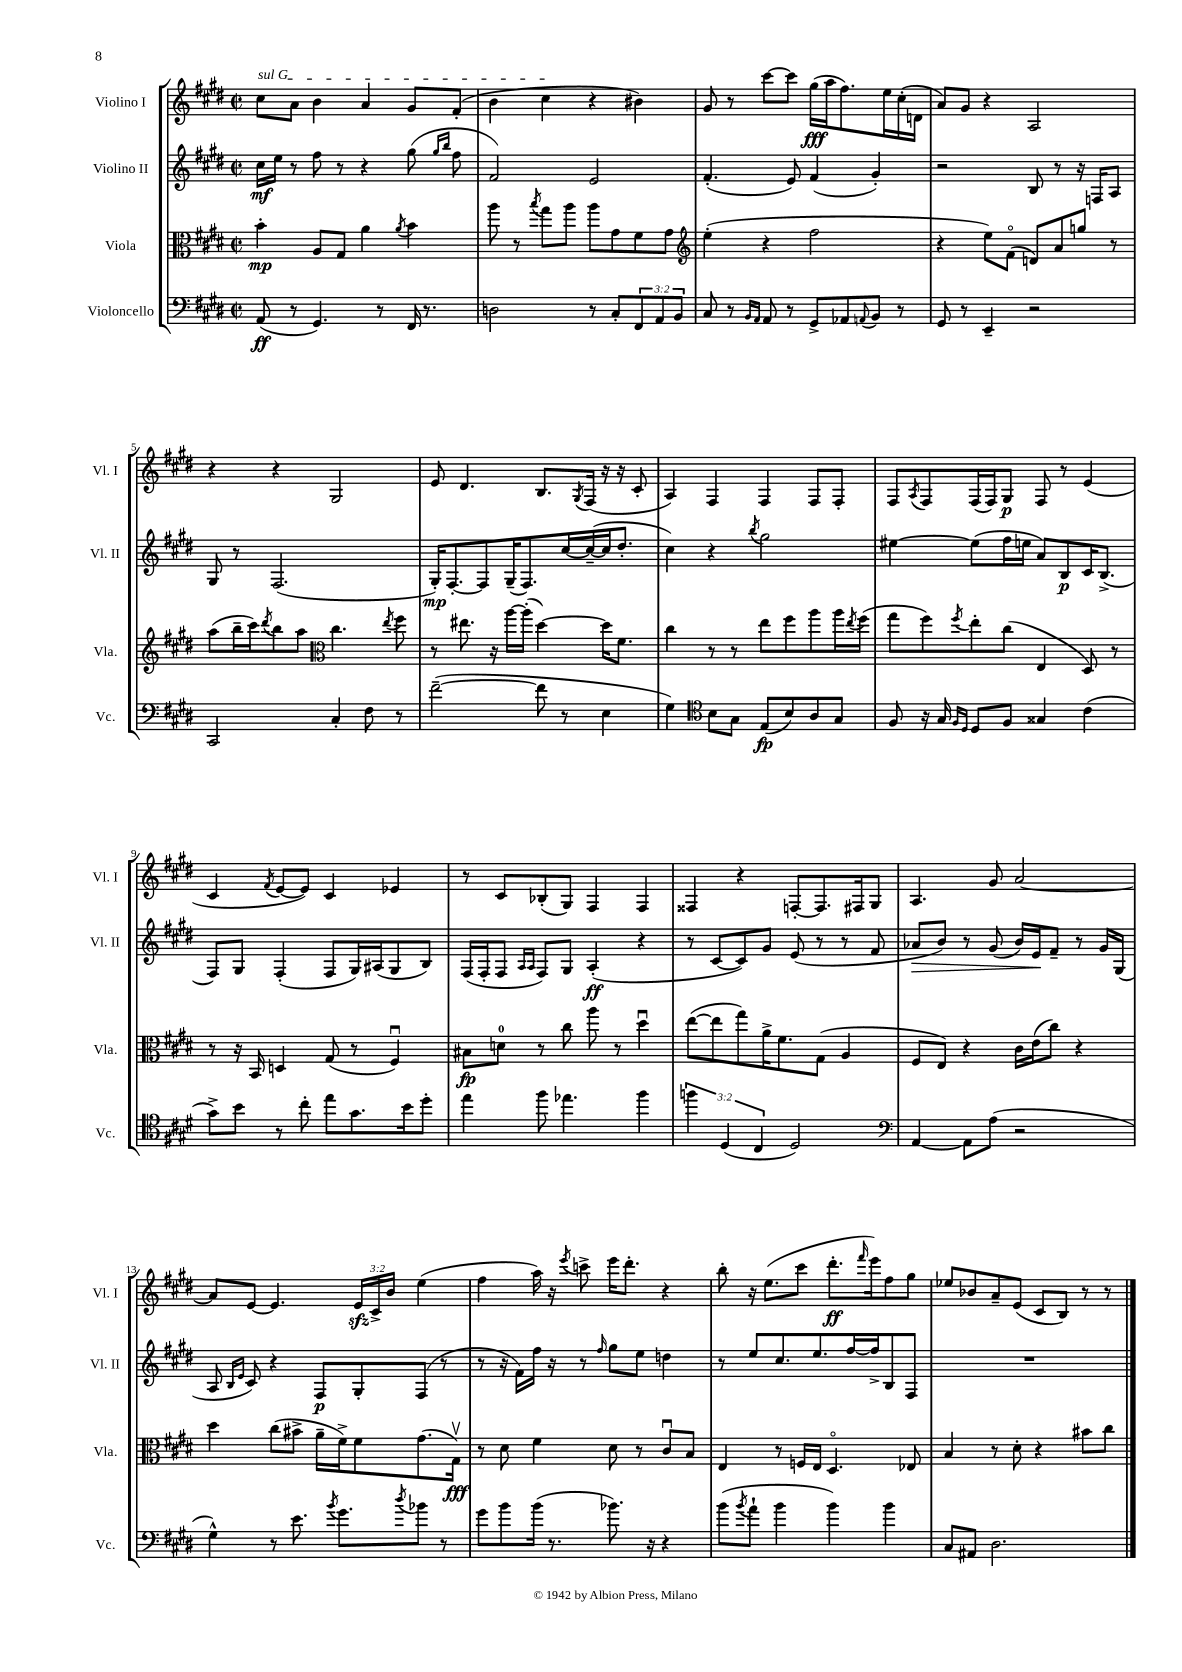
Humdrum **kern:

**kern	**dynam	**kern	**dynam	**kern	**dynam	**kern	**dynam
*part4	*part4	*part3	*part3	*part2	*part2	*part1	*part1
*staff4	*staff4	*staff3	*staff3	*staff2	*staff2	*staff1	*staff1
*I"Violoncello	*	*I"Viola	*	*I"Violino II	*	*I"Violino I	*
*I'Vc.	*	*I'Vla.	*	*I'Vl. II	*	*I'Vl. I	*
*clefF4	*	*clefC3	*	*clefG2	*	*clefG2	*
*k[f#c#g#d#]	*	*k[f#c#g#d#]	*	*k[f#c#g#d#]	*	*k[f#c#g#d#]	*
*M2/2	*	*M2/2	*	*M2/2	*	*M2/2	*
*met(c|)	*	*met(c|)	*	*met(c|)	*	*met(c|)	*
=1	=1	=1	=1	=1	=1	=1	=1
!	!	!	!	!	!	!LO:TX:a:i:t=sul G	!
(8AA/	ff	4b'\	mp	16cc#\LL	mf	8cc#\L	.
.	.	.	.	16ee\JJ	.	.	.
8r	.	.	.	8r	.	8a\J	.
4.GG#/)	.	8A/L	.	8ff#\	.	4b\	.
.	.	8G#/J	.	8r	.	.	.
.	.	4a\	.	4r	.	4a/	.
8r	.	.	.	.	.	.	.
.	.	8qa/	.	.	.	.	.
16FF#/	.	4b\	.	(8gg#\	.	8g#/L	.
8.r	.	.	.	.	.	.	.
.	.	.	.	16qqgg#/LL	.	.	.
.	.	.	.	16qqbb/JJ	.	.	.
.	.	.	.	8ff#\	.	(8f#'/J	.
=2	=2	=2	=2	=2	=2	=2	=2
2Dn\	.	8aa\	.	2f#/)	.	4b\	.
.	.	8r	.	.	.	.	.
.	.	8qbb/	.	.	.	.	.
.	.	8gg#\L	.	.	.	4cc#\	.
.	.	8aa\J	.	.	.	.	.
8r	.	8aa\L	.	2e/	.	4r	.
8C#'/L	.	8g#\	.	.	.	.	.
12FF#/	.	8f#\	.	.	.	4b#X\)	.
12AA/	.	.	.	.	.	.	.
.	.	8g#\J	.	.	.	.	.
12BB/J	.	.	.	.	.	.	.
=3	=3	=3	=3	=3	=3	=3	=3
*	*	*clefG2	*	*	*	*	*
8C#/	.	(4ee'\	.	(4.f#'/	.	8g#/	.
8r	.	.	.	.	.	8r	.
16qqBB/LL	.	.	.	.	.	.	.
16qqAA/JJ	.	.	.	.	.	.	.
8AA/	.	4r	.	.	.	[8ccc#\L	.
8r	.	.	.	8e/)	.	8ccc#\J]	.
8GG#^/L	.	2ff#\	.	(4f#/	.	(16gg#\LL	fff
.	.	.	.	.	.	16aa\J	.
8AA-X/	.	.	.	.	.	8.ff#\)	.
8qqAAn/	.	.	.	.	.	.	.
8BB/J	.	.	.	4g#'/)	.	.	.
.	.	.	.	.	.	16ee\L	.
8r	.	.	.	.	.	(16cc#'\	.
.	.	.	.	.	.	16dn\JJ	.
=4	=4	=4	=4	=4	=4	=4	=4
8GG#/	.	4r	.	2r	.	8a/L)	.
8r	.	.	.	.	.	8g#/J	.
4EE~/	.	8ee\L)	.	.	.	4r	.
.	.	(8f#\J	.	.	.	.	.
2r	.	8dn/L)	.	8B/	.	2A/	.
.	.	8a/	.	8r	.	.	.
.	.	8ggn/J	.	16r	.	.	.
.	.	.	.	16Fn/KL	.	.	.
.	.	8r	.	8A/J	.	.	.
!!LO:LB:g=z
=5	=5	=5	=5	=5	=5	=5	=5
2CC#/	.	(8aa\L	.	8G#/	.	4r	.
.	.	16bb~\L	.	8r	.	.	.
.	.	16ccc#\J)	.	.	.	.	.
.	.	8qddd#/	.	.	.	.	.
.	.	8bb\	.	(2.F#/	.	4r	.
.	.	8aa\J	.	.	.	.	.
*	*	*clefC3	*	*	*	*	*
4C#'/	.	4.cc#\	.	.	.	2G#/	.
8F#\	.	.	.	.	.	.	.
.	.	8qee/	.	.	.	.	.
8r	.	8ff#\	.	.	.	.	.
=6	=6	=6	=6	=6	=6	=6	=6
([2f#~\	.	8r	.	16G#'/KL)	mp	8e/	.
.	.	.	.	[8.F#'/	.	.	.
.	.	8.ee#X\	.	.	.	4.d#/	.
.	.	.	.	8F#/]	.	.	.
.	.	16r	.	.	.	.	.
.	.	[16aa\LL	.	(16G#~/K	.	.	.
.	.	(16aa'\JJ]	.	8.F#/)	.	.	.
8f#\]	.	[4dd#\)	.	.	.	8.B/L	.
8r	.	.	.	[16cc#/L	.	.	.
.	.	.	.	.	.	8qG#/	.
.	.	.	.	(16cc#~/_	.	(16F#/Jk	.
4E\	.	16dd#\KL]	.	16cc#/J]	.	16r	.
.	.	8.f#\J	.	8.dd#'/J	.	16r	.
.	.	.	.	.	.	8c#'/	.
=7	=7	=7	=7	=7	=7	=7	=7
4G#\)	.	4cc#\	.	4cc#\)	.	4A/)	.
*clefC4	*	*	*	*	*	*	*
8B\L	.	8r	.	4r	.	4F#/	.
8G#\J	.	8r	.	.	.	.	.
.	.	.	.	8qbb/	.	.	.
(8E/L	fp	8ee\L	.	2gg#\	.	4F#/	.
8B/)	.	8ff#\	.	.	.	.	.
8A/	.	8aa\	.	.	.	8F#/L	.
8G#/J	.	16aa\L	.	.	.	8F#'/J	.
.	.	8qee/	.	.	.	.	.
.	.	(16ff#\JJ	.	.	.	.	.
=8	=8	=8	=8	=8	=8	=8	=8
8F#/	.	8gg#\L	.	[4ee#X\	.	8F#/L	.
.	.	.	.	.	.	8qA/	.
16r	.	8ff#\)	.	.	.	8F#/	.
16G#/	.	.	.	.	.	.	.
16qqF#/LL	.	.	.	.	.	.	.
16qqD#/JJ	.	8qff#/	.	.	.	.	.
8D#/L	.	8ee'\	.	(8ee#\L]	.	(16F#/L	.
.	.	.	.	.	.	16F#/J)	.
8F#/J	.	(8cc#\J	.	16ff#\L	.	8G#/J	p
.	.	.	.	16een\JJ	.	.	.
4G##X/	.	4E/	.	8a/L)	.	8F#/	.
.	.	.	.	8B/	p	8r	.
(4c#\	.	8D#/)	.	16c#/K	.	(4e/	.
.	.	.	.	(8.B^/J	.	.	.
.	.	8r	.	.	.	.	.
!!LO:LB:g=z
=9	=9	=9	=9	=9	=9	=9	=9
8g#^\L)	.	8r	.	8F#/L)	.	4c#/	.
8b\J	.	16r	.	8G#/J	.	.	.
.	.	16BB/	.	.	.	.	.
.	.	.	.	.	.	8qf#/	.
8r	.	4Dn/	.	(4F#'/	.	[8e/L	.
8cc#'\	.	.	.	.	.	8e/J])	.
8ee\L	.	(8G#/	.	8F#/L	.	4c#/	.
8.g#\	.	8r	.	16G#/L)	.	.	.
.	.	.	.	(16A#X/J	.	.	.
.	.	4F#u/)	.	8G#/	.	4e-X/	.
16b\k	.	.	.	.	.	.	.
8dd#'\J	.	.	.	8B/J)	.	.	.
=10	=10	=10	=10	=10	=10	=10	=10
4ee\	.	8B#X\L	fp	(16F#/LL	.	8r	.
.	.	.	.	16F#'/J	.	.	.
.	.	8dn\J	.	8F#/J	.	8c#/L	.
.	.	.	.	16qqA/LL	.	.	.
.	.	.	.	16qqA/JJ	.	.	.
8ff#\	.	8r	.	8F#/L)	.	(8B-X'/	.
4.ee-X\	.	8cc#\	.	8G#/J	.	8G#/J)	.
.	.	8aa\	.	(4A'/	ff	4F#/	.
.	.	8r	.	.	.	.	.
4ff#\	.	4dd#u\	.	4r	.	4F#/	.
=11	=11	=11	=11	=11	=11	=11	=11
6ffn\	.	([8ee\L	.	8r	.	4F##X/	.
.	.	8ee\]	.	[8c#/L	.	.	.
(6D#/	.	.	.	.	.	.	.
.	.	8gg#\)	.	8c#/])	.	4r	.
6C#/	.	.	.	.	.	.	.
.	.	16a^\K	.	8g#/J	.	.	.
.	.	8.f#\	.	.	.	.	.
2D#/)	.	.	.	(8e/	.	[8Fn'/L	.
.	.	(8G#\J	.	8r	.	8.F/]	.
.	.	4A/	.	8r	.	.	.
.	.	.	.	.	.	16F#X/k	.
.	.	.	.	8f#/	.	8G#/J	.
=12	=12	=12	=12	=12	=12	=12	=12
*clefF4	*	*	*	*	*	*	*
!	!	!	!	!	!LO:HP:b	!	!
[4AA/	.	8F#/L	.	8a-X/L	>	4.A/	.
.	.	8E/J)	.	8b/J)	.	.	.
8AA\L]	.	4r	.	8r	.	.	.
(8A\J	.	.	.	(8g#/	.	8g#/	.
2r	.	16c#\LL	.	16b/LL)	.	[2a/	.
.	.	(16e\J	.	16e/J	.	.	.
.	.	8cc#\J)	.	8f#~/J	]	.	.
.	.	4r	.	8r	.	.	.
.	.	.	.	16g#/LL	.	.	.
.	.	.	.	(16G#/JJ	.	.	.
!!LO:LB:g=z
=13	=13	=13	=13	=13	=13	=13	=13
4G#^^\)	.	4dd#\	.	8A/	.	8a/L]	.
.	.	.	.	16qqB/LL	.	.	.
.	.	.	.	16qqe/JJ	.	.	.
.	.	.	.	8c#/)	.	[8e/J	.
8r	.	(8cc#\L	.	4r	.	4.e/]	.
8.e\	.	8b#X^\J	.	.	.	.	.
.	.	16a~\LL	.	8F#/L	p	.	.
8qb/	.	.	.	.	.	.	.
8.g#\L	.	16f#^\J)	.	.	.	.	.
.	.	8f#\	.	8G#'/	.	24ezz/LL	.
.	.	.	.	.	.	24c#^/	.
.	.	.	.	.	.	24b/JJ	.
8qdd#/	.	.	.	.	.	.	.
8b-X\J	.	(8.g#\	.	(8F#/J	.	(4ee\	.
8r	.	.	.	8r	.	.	.
.	.	16G#v\Jk)	fff	.	.	.	.
=14	=14	=14	=14	=14	=14	=14	=14
8g#\L	.	8r	.	8r	.	4ff#\	.
8b\	.	8d#\	.	16r	.	.	.
.	.	.	.	16f#\LL)	.	.	.
(16b\Jk	.	4f#\	.	16ff#\JJ	.	16aa\)	.
8.r	.	.	.	16r	.	16r	.
.	.	.	.	.	.	8qeee/	.
.	.	.	.	8r	.	8cccn^\	.
.	.	.	.	16qqff#/	.	.	.
8.b-X\)	.	8d#\	.	8gg#\L	.	16eee\KL	.
.	.	.	.	.	.	8.ddd#'\J	.
.	.	8r	.	8ee\J	.	.	.
16r	.	.	.	.	.	.	.
4r	.	8c#u/L	.	4ddn\	.	4r	.
.	.	8B/J	.	.	.	.	.
=15	=15	=15	=15	=15	=15	=15	=15
(8b\L	.	4E/	.	8r	.	8bb'\	.
8qb/	.	.	.	.	.	.	.
8a`\J	.	.	.	8ee/L	.	16r	.
.	.	.	.	.	.	(8.ee\L	.
4b\	.	8r	.	8.cc#/	.	.	.
.	.	16Fn/LL	.	.	.	8ccc#\J	.
.	.	16E/JJ	.	8.ee/	.	.	.
4b\)	.	4.D#/	.	.	.	8.ddd#'\L	ff
.	.	.	.	[16ff#/L	.	.	.
.	.	.	.	.	.	16qqfff#/	.
.	.	.	.	16ff#^/J]	.	16eee\k)	.
4b\	.	.	.	8B/	.	8ff#\	.
.	.	8E-X/	.	8F#/J	.	8gg#\J	.
=16	=16	=16	=16	=16	=16	=16	=16
8C#/L	.	4B/	.	1r	.	8ee-X/L	.
8AA#X/J	.	.	.	.	.	8b-X/	.
2.D#\	.	8r	.	.	.	8a~/	.
.	.	8d#'\	.	.	.	(8e/J	.
.	.	4r	.	.	.	8c#/L	.
.	.	.	.	.	.	8B/J)	.
.	.	8b#X\L	.	.	.	8r	.
.	.	8cc#\J	.	.	.	8r	.
==	==	==	==	==	==	==	==
*-	*-	*-	*-	*-	*-	*-	*-
